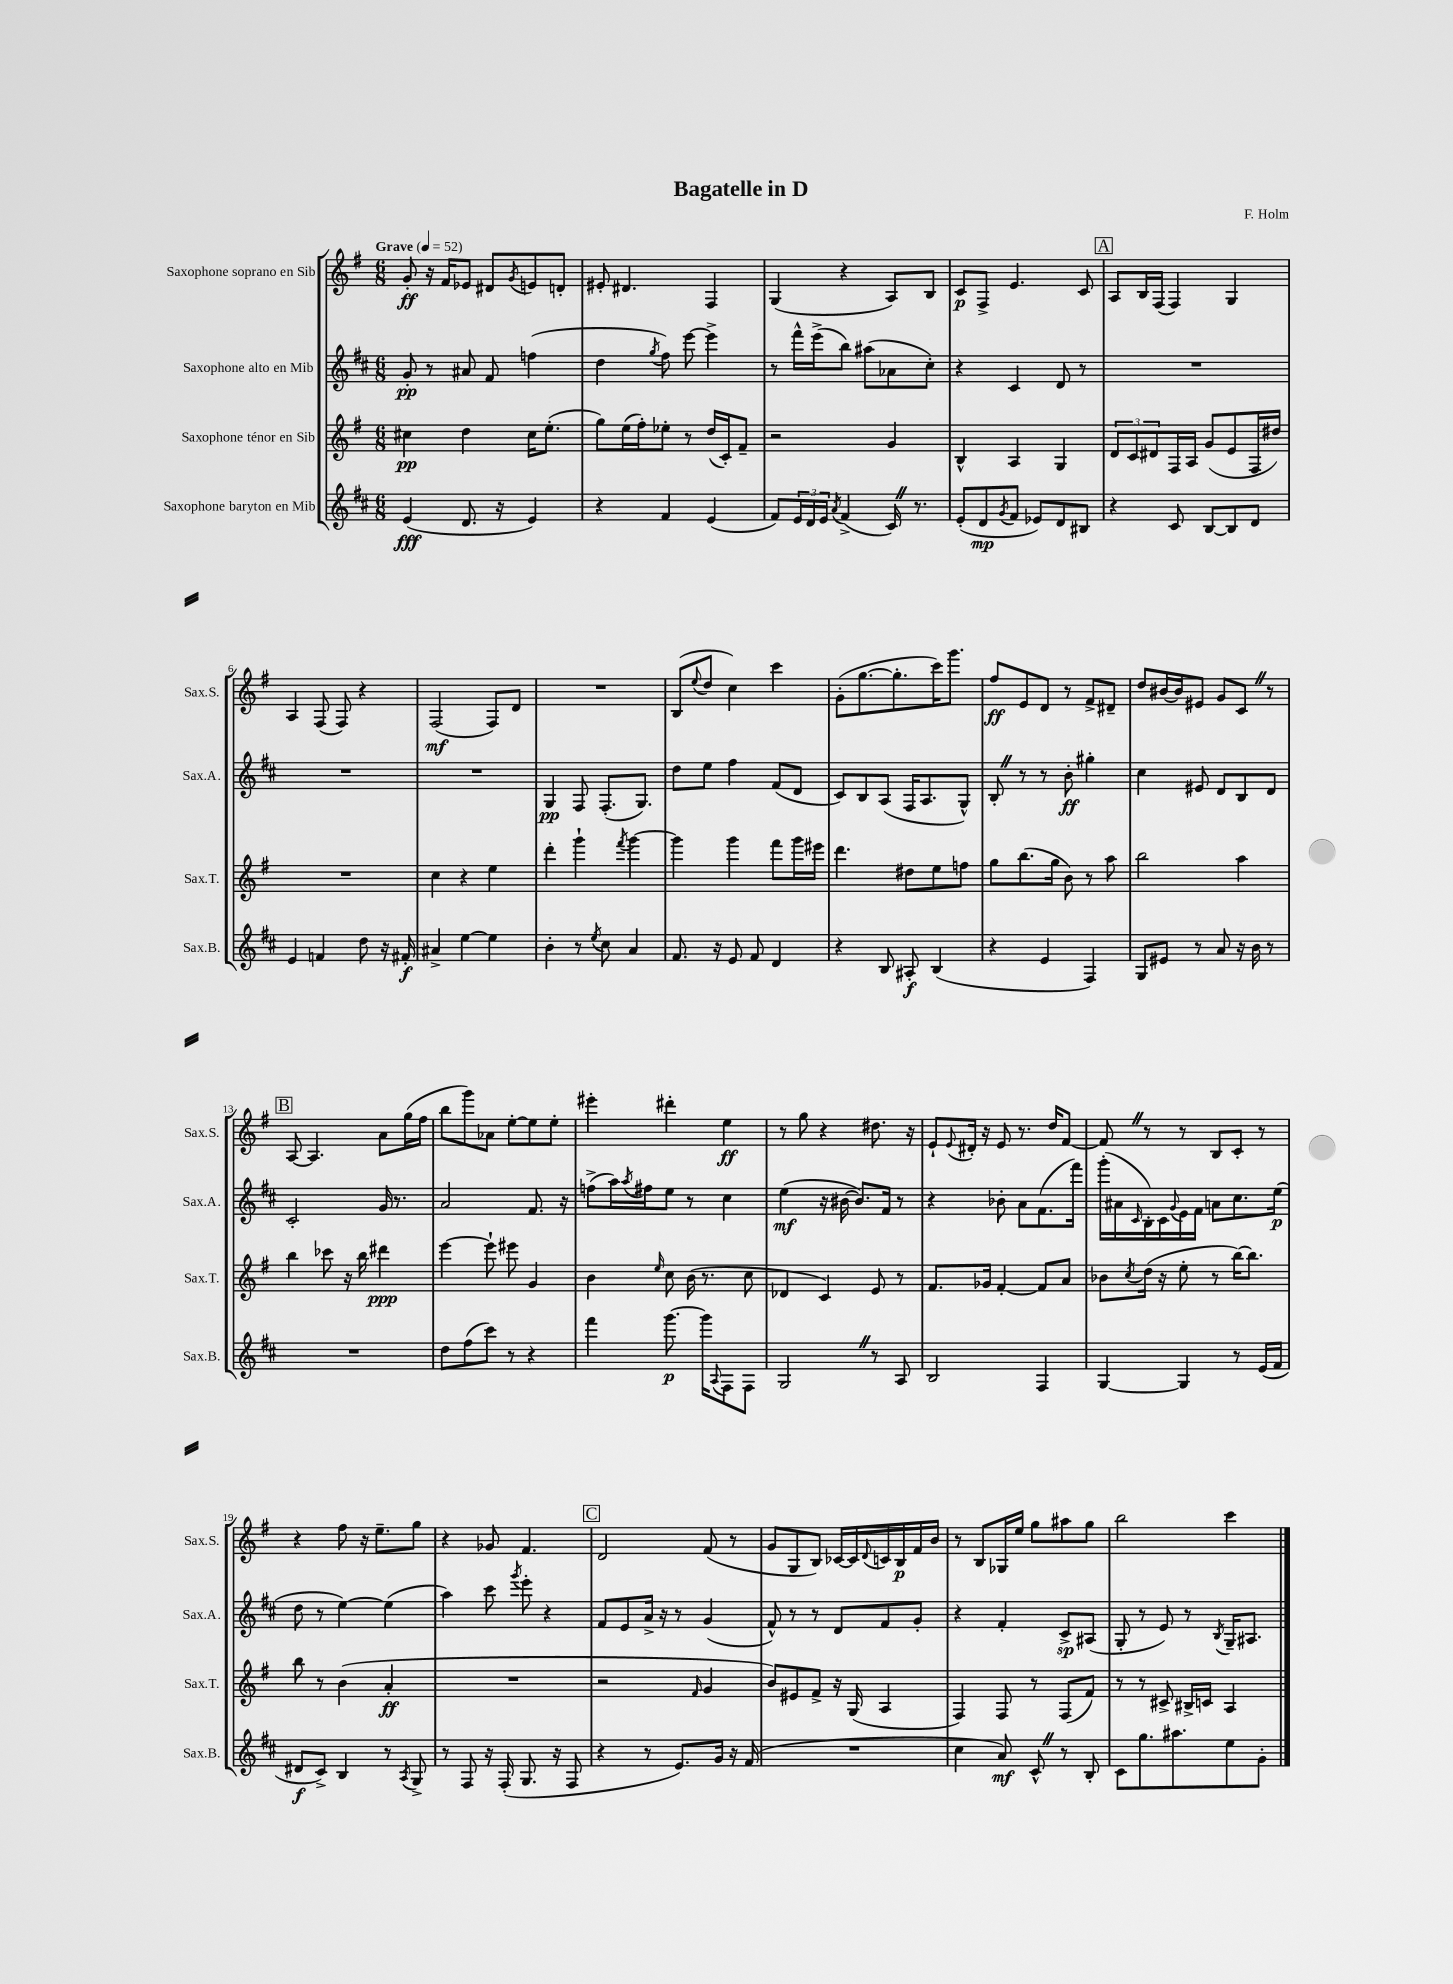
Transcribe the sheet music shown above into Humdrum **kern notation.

**kern	**kern	**kern	**kern
*staff4	*staff3	*staff2	*staff1
*clefG2	*clefG2	*clefG2	*clefG2
*k[f#c#]	*k[f#]	*k[f#c#]	*k[f#]
*M6/8	*M6/8	*M6/8	*M6/8
*MM52	*MM52	*MM52	*MM52
(4e/	4cc#\	8g'/	8g'/
.	.	8r	16r
.	.	.	16f#/LK
8.d/	4dd\	8a#/	8e-/J
.	.	8f#/	8d#/L
16r	.	.	.
.	.	.	8qg/
4e/)	16cc#\LK	(4ff\	8e/
.	(8.ee'\J	.	.
.	.	.	8d'/J
=	=	=	=
4r	8gg\L)	4dd\	8e#'/
.	(16ee\L	.	4.d#/
.	16ff#'\J)	.	.
.	.	8qgg/	.
4f#/	8ee-'\J	8ff#\)	.
.	8r	[8eee\	.
(4e/	(16dd/LL	4eee^\]	4F#/
.	16c'/J)	.	.
.	8f#~/J	.	.
=	=	=	=
8f#/L)	2r	8r	(4G/
24e/L	.	16fff#^^\LL	.
24d/	.	.	.
.	.	(16eee^\J	.
24e/JJ	.	.	.
8qa/	.	.	.
(4f#^/	.	8bb\J)	4r
.	.	(8aa#\L	.
16c#/)	4g/	8a-\	8A/L)
8.r	.	.	.
.	.	8cc#'\J)	8B/J
=	=	=	=
(8e'/L	4B^^/	4r	8c/L
8d/	.	.	8F#^/J
8qg/	.	.	.
8f#/J	4A/	4c#/	4.e/
8e-/L)	.	.	.
8d/	4G/	8d/	.
8B#/J	.	8r	8c/
=	=	=	=
4r	12d/L	2.r	8A/L
.	12c/	.	.
.	.	.	16B/L
.	12d#/	.	.
.	.	.	(16F#/JJ
8c#/	16F#/L	.	4F#/)
.	16A/JJ	.	.
[8B/L	(8g/L	.	.
8B/]	8e/	.	4G/
8d/J	16F#/L	.	.
.	16dd#/JJ)	.	.
=	=	=	=
4e/	2.r	2.r	4A/
4f/	.	.	(8F#/
.	.	.	8F#/)
8dd\	.	.	4r
16r	.	.	.
16f#'/	.	.	.
=	=	=	=
4a#^/	4cc\	2.r	(2F#/
[4ee\	4r	.	.
4ee\]	4ee\	.	8F#/L)
.	.	.	8d/J
=	=	=	=
4b'\	4ddd'\	4G/	2.r
8r	4ggg`\	8F#/	.
8qee/	.	.	.
8cc#\	.	(8.F#'/L	.
.	8qfff#/	.	.
4a/	[4ggg\	.	.
.	.	8.G/J)	.
=	=	=	=
8.f#/	4ggg\]	8dd\L	(8B/L
.	.	.	8qqee/
.	.	8ee\J	8dd/J
16r	.	.	.
8e/	4ggg\	4ff#\	4cc\)
8f#/	.	.	.
4d/	8fff#\L	(8f#/L	4ccc\
.	16ggg\L	8d/J	.
.	16eee#\JJ	.	.
=	=	=	=
4r	4.ddd\	8c#/L)	(8g'\L
.	.	8B/	[8.gg\
8B/	.	(8A/J	.
.	.	.	8.gg'\]
8A#'/	8dd#\L	16F#/LK	.
.	.	8.A/	.
(4B/	8ee\	.	16ccc\K)
.	.	.	8.ggg\J
.	8ff\J	8G^^/J)	.
=	=	=	=
4r	8gg\L	8B'/	8ff#/L
.	(8.bb\	8r	8e/
4e/	.	8r	8d/J
.	16gg\Jk	.	.
.	8b\)	8b'\	8r
4F#/)	8r	4gg#'\	8f#^/L
.	8aa\	.	8d#~/J
=	=	=	=
8G/L	2bb\	4cc#\	8dd/L
8e#/J	.	.	[16b#/L
.	.	.	16b#/]J
8r	.	8e#/	8e#/J
8a/	.	8d/L	8g/L
16r	4aa\	8B/	8c/J
16b\	.	.	.
8r	.	8d/J	8r
=	=	=	=
2.r	4bb\	2c#'/	[8A/
.	.	.	4.A/]
.	8ccc-\	.	.
.	16r	.	.
.	16bb\	.	.
.	4ddd#\	16g/	8a\L
.	.	8.r	.
.	.	.	(16gg\L
.	.	.	16ff#\JJ
=	=	=	=
8dd\L	[4eee\	2a/	8bb\L
(8ff#\	.	.	8ggg\)
8ccc#\J)	8eee`\]	.	8a-\J
8r	8eee#\	.	[8ee'\L
4r	4g/	8.f#/	8ee\]
.	.	.	8ee'\J
.	.	16r	.
=	=	=	=
4fff#\	4b\	(8ff^\L	4eee#'\
.	.	16aa\L)	.
.	.	8qaa/	.
.	.	16ff#\J	.
.	16qqee/	.	.
[8.ggg\	8cc\	8ee\J	4ddd#'\
.	(16b\	8r	.
16ggg\]LK	8.r	.	.
8qqA/	.	.	.
8F#\	.	4cc#\	4ee\
8F#\J	8cc\	.	.
=	=	=	=
2G/	4d-/	(4ee\	8r
.	.	.	8gg\
.	4c/)	16r	4r
.	.	[16b#\	.
.	.	8.b#/]L)	.
8r	8e/	.	8.dd#\
.	.	16f#/Jk	.
8A/	8r	8r	.
.	.	.	16r
=	=	=	=
2B/	8.f#/L	4r	8e`/L
.	.	.	8qqe/
.	.	.	16d#'/Jk
.	16g-/Jk	.	16r
.	[4f#'/	8b-'\	8e/
.	.	8a\L	8.r
4F#/	8f#/]L	(8.f#\	.
.	.	.	16dd/LK
.	8a/J	.	[8f#/J
.	.	16fff#\Jk)	.
=	=	=	=
[4G/	8b-\L	(16ggg'\LL	8f#/]
.	.	16a#\	.
.	8qcc/	16qqc#/	.
.	(16dd\Jk	16B'\)	8r
.	16r	16c#\	.
.	.	8qqg/	.
4G/]	8ee'\	16e\	8r
.	.	16f#\JJ	.
.	8r	8a\L	8B/L
8r	[16bb\LK)	8.cc#\	8c'/J
.	8.bb\]J	.	.
(16e/LL	.	.	8r
16f#/JJ	.	(16ee\Jk	.
=	=	=	=
8d#/L	8bb\	8dd\	4r
8c#^/J)	8r	8r	.
4B/	(4b\	[4ee\)	8ff#\
.	.	.	16r
.	.	.	8.ee~\L
8r	4a'/	(4ee\]	.
8qA/	.	.	.
8G^/	.	.	8gg\J
=	=	=	=
8r	2.r	4aa\)	4r
8F#/	.	.	.
16r	.	8ccc#\	8g-/
(16F#'/	.	.	.
.	.	8qggg/	.
8.G/	.	8eee'\	4.f#/
.	.	4r	.
16r	.	.	.
8F#/	.	.	.
=	=	=	=
4r	2r	8f#/L	2d/
.	.	8e/	.
8r	.	16a^/Jk	.
.	.	16r	.
8.e/L)	.	8r	.
.	16qqf#/	.	.
.	4g/	(4g/	(8f#/
16g/Jk	.	.	.
16r	.	.	8r
(16f#/	.	.	.
=	=	=	=
2.r	8b/L)	8f#^^/)	8g/L
.	8e#/	8r	8G/
.	8f#^/J	8r	8B/J)
.	16r	8d/L	[16c-/LL
.	(16G/	.	16c-/]
.	.	.	8qqd/
.	4A/	8f#/	16c/
.	.	.	16B/
.	.	8g'/J	16f#/
.	.	.	16b/JJ
=	=	=	=
4cc#\	4F#/)	4r	8r
.	.	.	8B/L
8a/)	8F#/	4f#'/	16G-/L
.	.	.	16ee/JJ
8c#^^/	8r	.	8gg\L
8r	(8F#/L	8c#^/L	8aa#\
8B'/	8f#/J)	(8A#/J	8gg\J
=	=	=	=
8c#\L	8r	8G'/	2bb\
8.gg\	8r	8r	.
.	8c#^/	8e/)	.
8.aa#\	.	.	.
.	16B#^/LL	8r	.
.	16c/JJ	.	.
.	.	8qB/	.
8ee\	4A/	16G~/LK	4ccc\
.	.	8.A#/J	.
8g'\J	.	.	.
==	==	==	==
*-	*-	*-	*-
